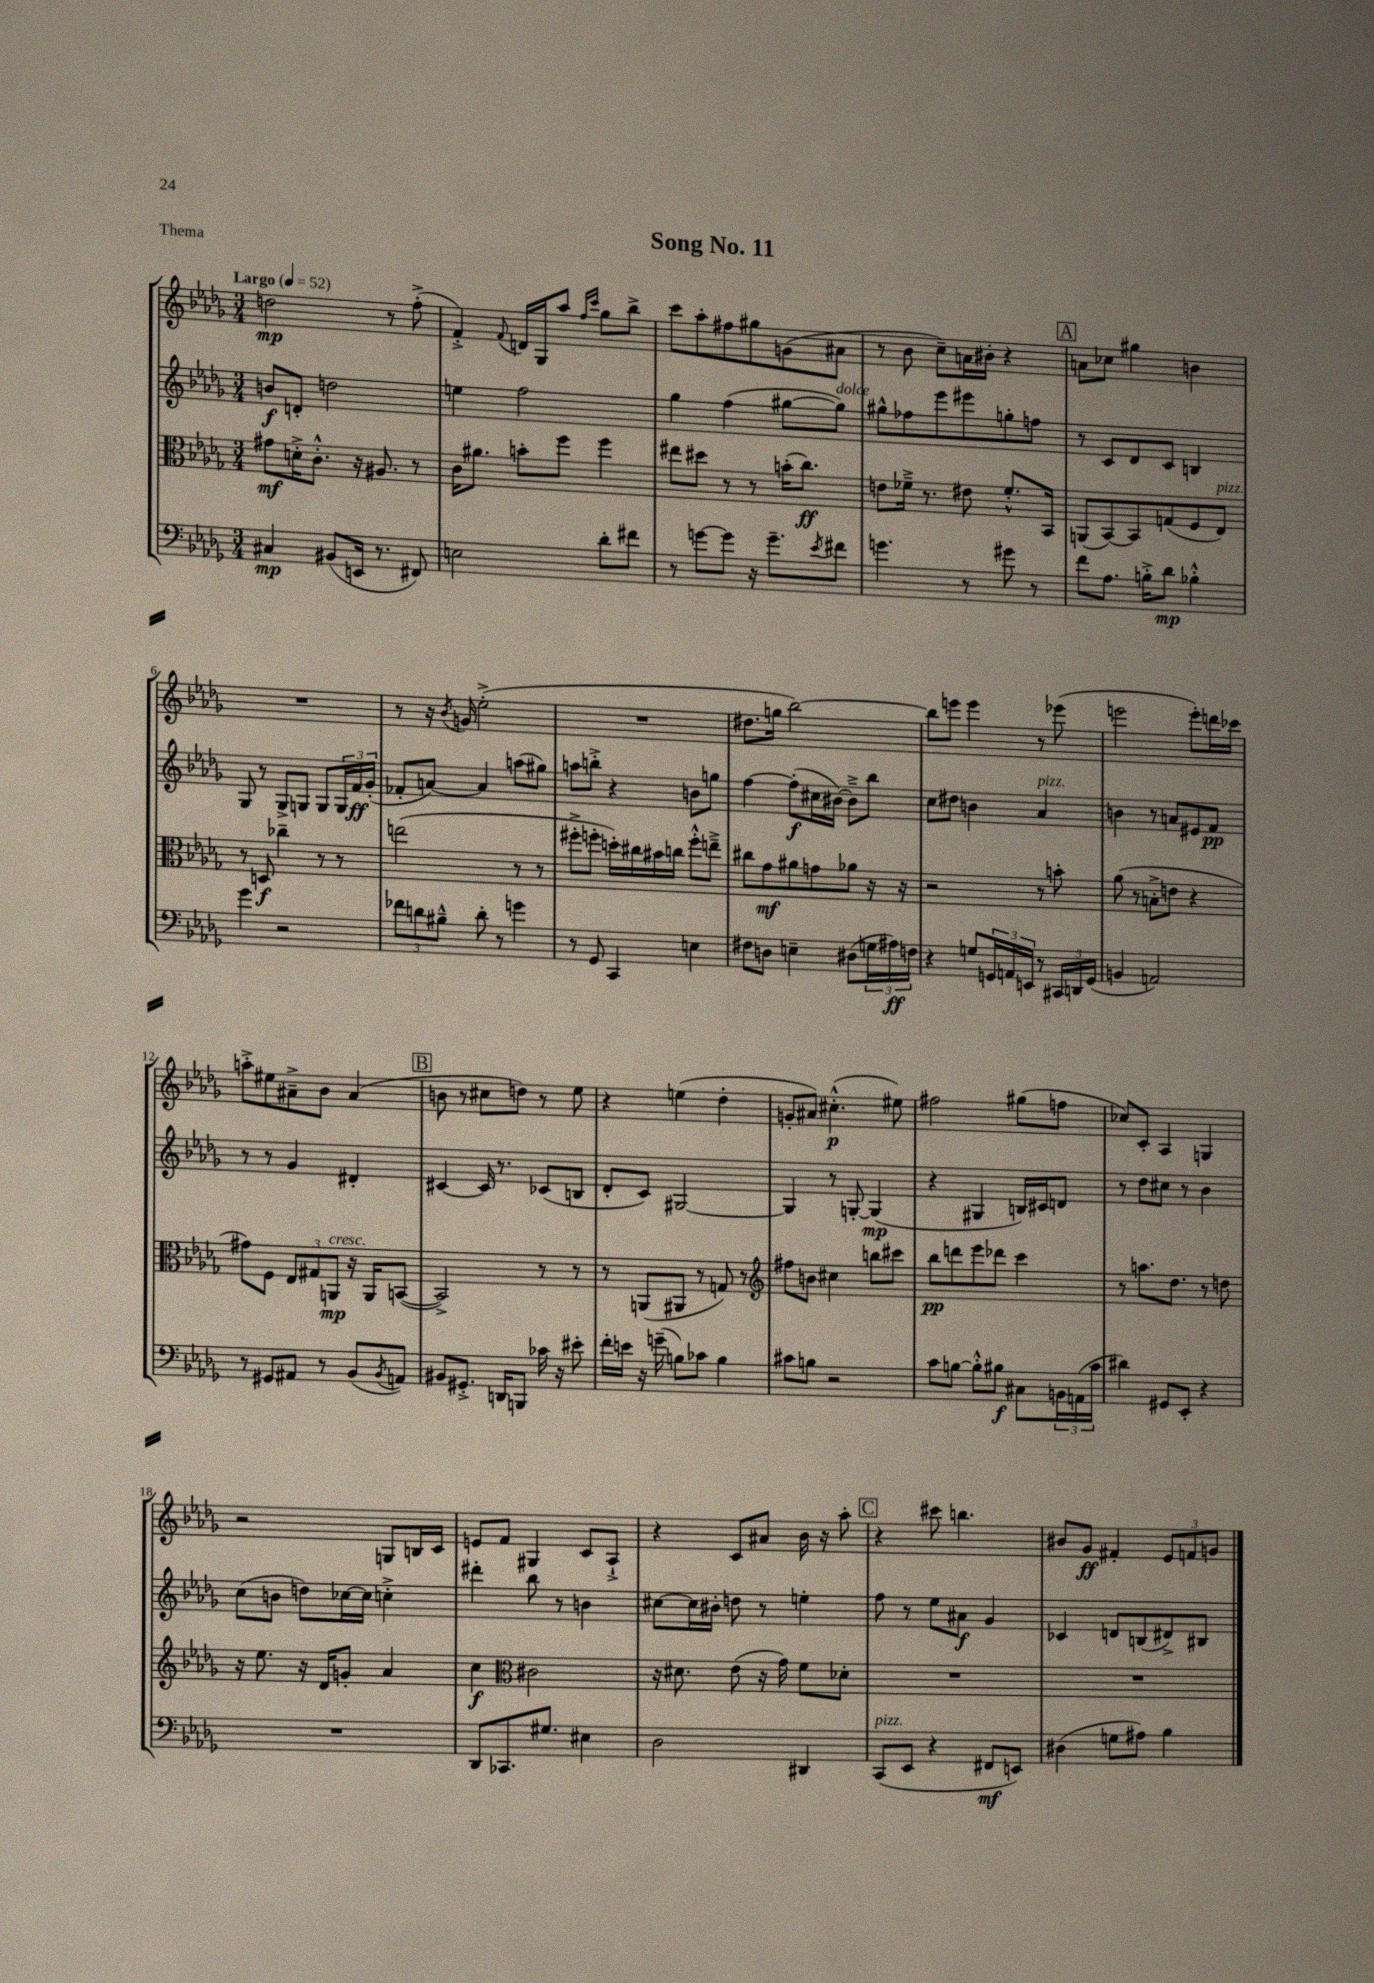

**kern	**kern	**kern	**kern
*staff4	*staff3	*staff2	*staff1
*clefF4	*clefC3	*clefG2	*clefG2
*k[b-e-a-d-g-]	*k[b-e-a-d-g-]	*k[b-e-a-d-g-]	*k[b-e-a-d-g-]
*M3/4	*M3/4	*M3/4	*M3/4
*MM52	*MM52	*MM52	*MM52
4C#	8g#	8b	2dd
.	16d'^	8d'	.
.	8.c'^^	.	.
(8BB#	.	2dd	.
16EE	16r	.	.
8.r	8.A#	.	.
.	.	.	8r
8FF#)	8r	.	(8ff'^
=	=	=	=
2E	16c	4ee	4f'^)
.	8.a#	.	.
.	.	.	8qqf
.	8b'	2ff	16d
.	.	.	16G-
.	8ff	.	8aa-
.	.	.	16qqff
.	.	.	16qqccc
8d-'	4ff	.	8gg-
8f#	.	.	8bb-^
=	=	=	=
8r	8ee#	4gg-	8ccc
[8g	8dd#	.	8aa-'
8g]	8r	(4ff	8ff#
16r	8r	.	8gg#
8.g~	.	.	.
.	(16b'	[8gg#	(8g
.	8.cc)	.	.
8qe-	.	.	.
8f#	.	8gg#])	8a#
=	=	=	=
4.g	8e	8gg#^^	8r
.	16f-~^	8ff-	8b-
.	8.r	.	.
.	.	8eee-	8cc~)
8r	8e#	8eee#	16a
.	.	.	16b#'
8g#	8.f-'^^	8gg'	4r
8r	.	8ff	.
.	16BB-	.	.
=	=	=	=
8f	(8AA	8r	8a
8.A-	[8BB-)	8c	8cc-
.	8BB-]	8d-	4gg#
16B'^	.	.	.
8d-	(8G	8c	.
4B-'^^	8F	4B	4b
.	8E-)	.	.
=	=	=	=
4g-	8r	8G-	2.r
.	8D	8r	.
2r	4cc-~	8G-^	.
.	.	8G	.
.	8r	8G	.
.	8r	24G	.
.	.	24f	.
.	.	(24g-'	.
=	=	=	=
12f-	(2ee	8f-'	8r
12d	.	.	.
.	.	[8a)	16r
12B#~^^	.	.	.
.	.	.	8qb-
.	.	.	16g
8d'	.	4a]	(2ee-'^
8r	.	.	.
4g	8r	(8aa	.
.	8r	8gg#)	.
=	=	=	=
8r	8ff#'^	8aa	2.r
8GG-	8ff'	8bb'^	.
4CC	16dd')	4r	.
.	16cc#	.	.
.	16b#	.	.
.	16cc	.	.
4E	8ff'^^	8b	.
.	8ee~^	8gg	.
=	=	=	=
8F#	8cc#	[4ff	8.dd#
8D	8g-	.	.
.	.	.	16gg
4E~	8a#	(8ff']	[2bb-)
.	8g	16cc#	.
.	.	[16b#)	.
(8D#	8a-	8b#~^]	.
24G	16r	8bb-	.
24A#)	.	.	.
.	16r	.	.
24F	.	.	.
=	=	=	=
4r	2r	8cc	8bb-]
.	.	8dd#	8eee
8G	.	4b	4eee
24GG	.	.	.
24AA	.	.	.
24EE	.	.	.
8r	8r	4a-	8r
24CC#	8b'	.	(8eee-
24DD	.	.	.
(24GG	.	.	.
=	=	=	=
4BB	(8a-	4b	2eee
.	8r	.	.
2AA)	8B'^	8r	.
.	8e	8a	.
.	4r	8e#	8eee')
.	.	8f	16ddd
.	.	.	16ccc-
=	=	=	=
8r	8g#)	8r	8aa'^
8GG#	8F	8r	8ee#
8AA#	12E-	4g-	8a#~^
.	12G#	.	.
8r	.	.	8b-
.	12AA	.	.
(8BB-	16r	4d#'	(4a#
.	16AA	.	.
8qBB-	.	.	.
8AA)	([8BB	.	.
=	=	=	=
8BB#	2BB^])	[4c#	8b
8.GG#'^	.	.	8r
.	.	16c#]	8cc#
16DD	.	8.r	.
8BBB	.	.	8dd)
16c-	8r	(8c-	8r
16r	.	.	.
8e#'	8r	8B	8ee-
=	=	=	=
16f'	8r	8d-'	4r
16e	.	.	.
16r	(8AA	8c)	.
(16g~	.	.	.
8B)	8AA#	[2G#	(4ee
8c-	8r	.	.
4B	8G)	.	4dd-'
.	8r	.	.
=	=	=	=
*	*clefG2	*	*
8c#	8ff#	4G#]	8g'
8B	8b	.	8a#)
2r	4cc#	8r	(4.cc#'^^
.	.	[8G'	.
.	8bb	(4G]	.
.	8ccc#	.	8ee#)
=	=	=	=
8c	8bb-	4r	2ff#
[8B	8ddd	.	.
8B'^^]	8eee-	4G#	.
8B#	8ddd-	.	.
8C#	4ccc	16B)	(8gg#
.	.	16c#	.
24BB	.	8d	8ff
(24AA	.	.	.
24c	.	.	.
=	=	=	=
4d#)	8r	8r	8cc-)
.	8.aa	8dd-	8c'
8GG#	.	8cc#	4A-
.	8.dd-	.	.
8EE-'	.	8r	.
4r	8r	4b-	4G
.	8dd	.	.
=	=	=	=
2.r	16r	(8cc	2r
.	8.ee-	.	.
.	.	8b	.
.	16r	8dd)	.
.	16d-	.	.
.	8g'	[16cc-	.
.	.	16cc-]	.
.	4a-	4cc'^	8G
.	.	.	16B
.	.	.	16c
=	=	=	=
8DD-	4cc	4ddd#'	8e
8.CC-	.	.	8f
*	*clefC3	*	*
.	2c#	8bb-	4G#
8.G#	.	.	.
.	.	8r	.
4E#	.	4b	8c
.	.	.	8A-`^
=	=	=	=
2D-	16r	[8cc#	4r
.	8.d#	.	.
.	.	16cc#]	.
.	.	16b#'	.
.	(8e-	8dd	8c
.	16r	8r	8a#
.	16g-)	.	.
4DD#	8f	4ee'	16b-
.	.	.	16r
.	8d-'	.	8aa-'
=	=	=	=
(8CC	2.r	8ff	4r
8EE-	.	8r	.
4r	.	8ee-	8ccc#
.	.	8a#	4.bb
8FF#	.	4g-	.
8EE)	.	.	.
=	=	=	=
(4D#	2.r	4c-	8b#
.	.	.	8g-
8G	.	8d	4f#'
8A#)	.	(8B	.
4B-	.	8d#^)	12e-
.	.	.	12f
.	.	8B#	.
.	.	.	12g
==	==	==	==
*-	*-	*-	*-
